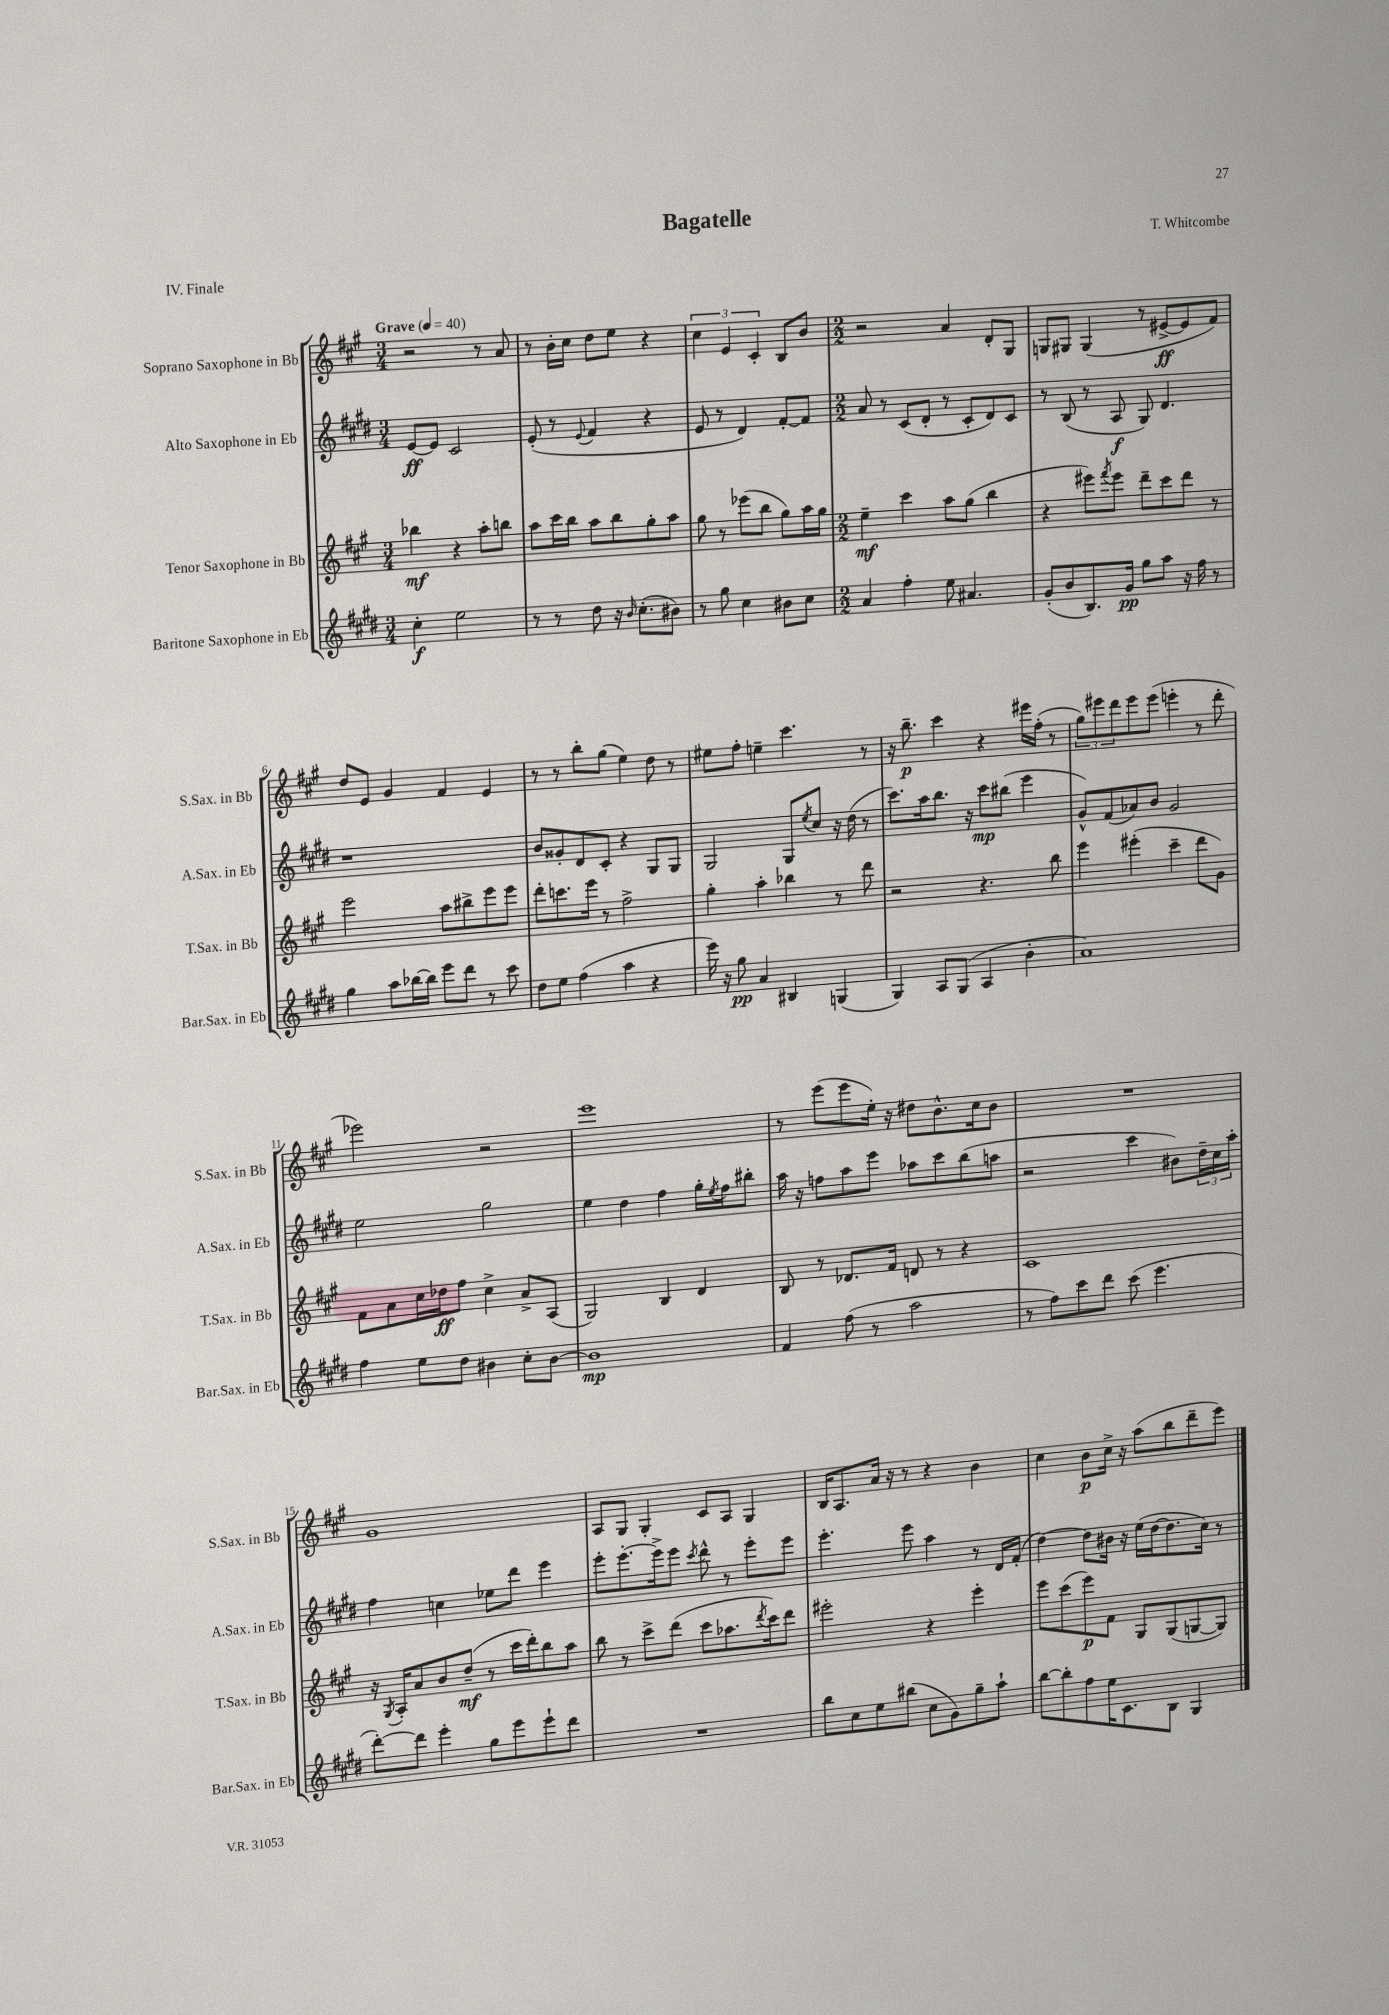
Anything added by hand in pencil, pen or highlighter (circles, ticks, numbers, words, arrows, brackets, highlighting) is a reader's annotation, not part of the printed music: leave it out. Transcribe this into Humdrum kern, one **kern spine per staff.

**kern	**kern	**kern	**kern
*staff4	*staff3	*staff2	*staff1
*clefG2	*clefG2	*clefG2	*clefG2
*k[f#c#g#d#]	*k[f#c#g#]	*k[f#c#g#d#]	*k[f#c#g#]
*M3/4	*M3/4	*M3/4	*M3/4
*MM40	*MM40	*MM40	*MM40
4cc#'	4bb-	[8e	2r
.	.	8e]	.
2ee	4r	2c#	.
.	8aa'	.	8r
.	8bb	.	8a
=	=	=	=
8r	8aa	(8e'	8r
8r	16ccc#	8r	16b'
.	16bb	.	16cc#
.	.	8qqe	.
8dd#	8aa	4f#	8dd
16r	8bb	.	8ee
16qqb	.	.	.
(8.cc#'	.	.	.
.	8gg#'	4r	4r
8b#)	8aa	.	.
=	=	=	=
8r	8gg#	8e	6cc#
8gg#	8r	8r	.
.	.	.	6e
4cc#	(8eee-	4d#)	.
.	.	.	6c#'
.	8bb	.	.
8b#	8gg#)	[8f#'	8B
8cc#	16aa	8f#]	8b
.	16gg#	.	.
=	=	=	=
*M2/2	*M2/2	*M2/2	*M2/2
4a	4ee~	8a	2r
.	.	8r	.
4ff#'	4ccc#	(8c#	.
.	.	8d#'	.
8ee	8aa	8r	4a
4.a#	(8gg#	8c#'	.
.	4bb	8d#)	8d'
.	.	8c#	8G#
=	=	=	=
(8g#'	4r	8r	8G
8b	.	(8B	8G#
8.B)	8eee#)	8r	(4G#
.	8qfff#	.	.
.	8eee#	8A	.
16g#	.	.	.
8gg#	8ddd~	8G#)	8r
8aa	8ccc#	4.d#	[8e#^
16r	8ddd	.	8e#]
16ff#	.	.	.
8r	8r	.	8f#)
=	=	=	=
4gg#	2eee	1r	8dd
.	.	.	8e
8aa	.	.	4g#
[16bb-	.	.	.
16bb-]	.	.	.
8eee	8aa	.	4f#
8ddd#	8bb#^	.	.
8r	8eee	.	4e
8ccc#	8eee	.	.
=	=	=	=
8dd#	8ddd'	8b	8r
8ee	8.ccc	8g##'	8r
(4ff#	.	8d#	8bb'
.	16eee	.	.
.	8r	8c#'	(8gg#
4aa	2ff#^	4r	4ee)
4r	.	8G#	8dd
.	.	8G#	8r
=	=	=	=
16eee)	4gg#'	2G#	8ee#
16r	.	.	.
8gg#	.	.	8ff#'
4a	4aa'	.	4ee~
4B#	4bb-	8G#	4.ccc#
.	.	8qee	.
.	.	8cc#	.
(4G	8r	16r	.
.	.	(16dd#	.
.	8ddd	8r	8r
=	=	=	=
4G#)	2r	8.ccc#)	16r
.	.	.	8.bb~
.	.	16aa	.
8A	.	8.bb	4ccc#
(8G#	.	.	.
.	.	16r	.
4A	4.r	8ccc#	4r
.	.	(8bb#	.
4b'	.	4eee	16eee#
.	.	.	(16ff#'
.	8bb	.	8r
=	=	=	=
1a)	4eee	8g#^^)	12gg#)
.	.	.	12eee#
.	.	(8f#	.
.	.	.	12ddd
.	(4eee#'	8a-)	8eee#
.	.	8b	(8eee#
.	4ccc#~	2g#	4eee'
.	8ddd	.	8r
.	8g#)	.	8ddd'
=	=	=	=
4ff#	8f#	2ee	2eee-)
.	8a	.	.
8ee	16cc#	.	.
.	16dd-	.	.
8dd#	8ff#	.	.
4b#	4cc#^	2gg#	2r
8cc#'	8a^	.	.
[8b#	(8A	.	.
=	=	=	=
1b#]	2G#)	4ee	1eee
.	.	4dd#	.
.	4B	4ff#	.
.	4d	16gg#'	.
.	.	8qee	.
.	.	16ff#	.
.	.	8bb#'	.
=	=	=	=
4f#	8B	16aa	8r
.	.	16r	.
.	8r	8ff	(8eee
(8ff#	8.d-	8aa	8eee
8r	.	8eee	16ee')
.	16f#	.	16r
2aa	8d	8aa-	8dd#
.	8r	8ccc#	8.b^^
.	4r	(8bb	.
.	.	.	16cc#
.	.	8aa	8b
=	=	=	=
8r	1c#	2r	1r
8ff#)	.	.	.
8ccc#	.	.	.
8ddd#	.	.	.
(8ccc#	.	4ccc#	.
4.eee	.	.	.
.	.	8b#)	.
.	.	24dd#~	.
.	.	24cc#	.
.	.	24aa'	.
=	=	=	=
[8ddd#')	16r	4ff#	1g#
.	8qG#	.	.
.	16A'	.	.
8ddd#]	8a	.	.
4eee'	8b	4cc	.
.	(8dd~	.	.
8gg#	8r	8ee-	.
8eee	16ccc#	8ddd#	.
.	16ddd')	.	.
8eee`	8bb	4eee	.
8ddd#	8aa	.	.
=	=	=	=
1r	8bb	8eee'	8A
.	8r	[8.eee'	8G#
.	8ccc#^	.	4G#'
.	.	16eee^]	.
.	(8ddd	8eee	.
.	.	8qccc#	.
.	8ccc#	8ddd#^^	8c#
.	8.aa-	8r	8A
.	.	8eee'	4G#
.	8qddd	.	.
.	16ccc#)	.	.
.	8ddd	8eee	.
=	=	=	=
8bb	2eee#'	4.eee'	16B
.	.	.	8.A
8cc#	.	.	.
8ee	.	.	16a
.	.	.	16r
(8bb#	.	8eee	8r
8cc#	4r	4aa	4r
8g#)	.	.	.
8gg#~	4eee#'	8r	4b
8aa`	.	16d#	.
.	.	(16f#'	.
=	=	=	=
[8bb	8eee	[4dd#)	4cc#
8bb']	(8ccc#	.	.
8ff#	8eee)	8dd#]	8b
16ee	8f#	16b#	16cc#^
8.c#	.	16r	16r
.	8G#	(16ee	(8aa
.	.	[16dd#	.
8B	(8G#	8.dd#]	8bb
4G#	[8G	.	8ddd~
.	.	16cc#)	.
.	8G])	8r	8eee)
==	==	==	==
*-	*-	*-	*-
